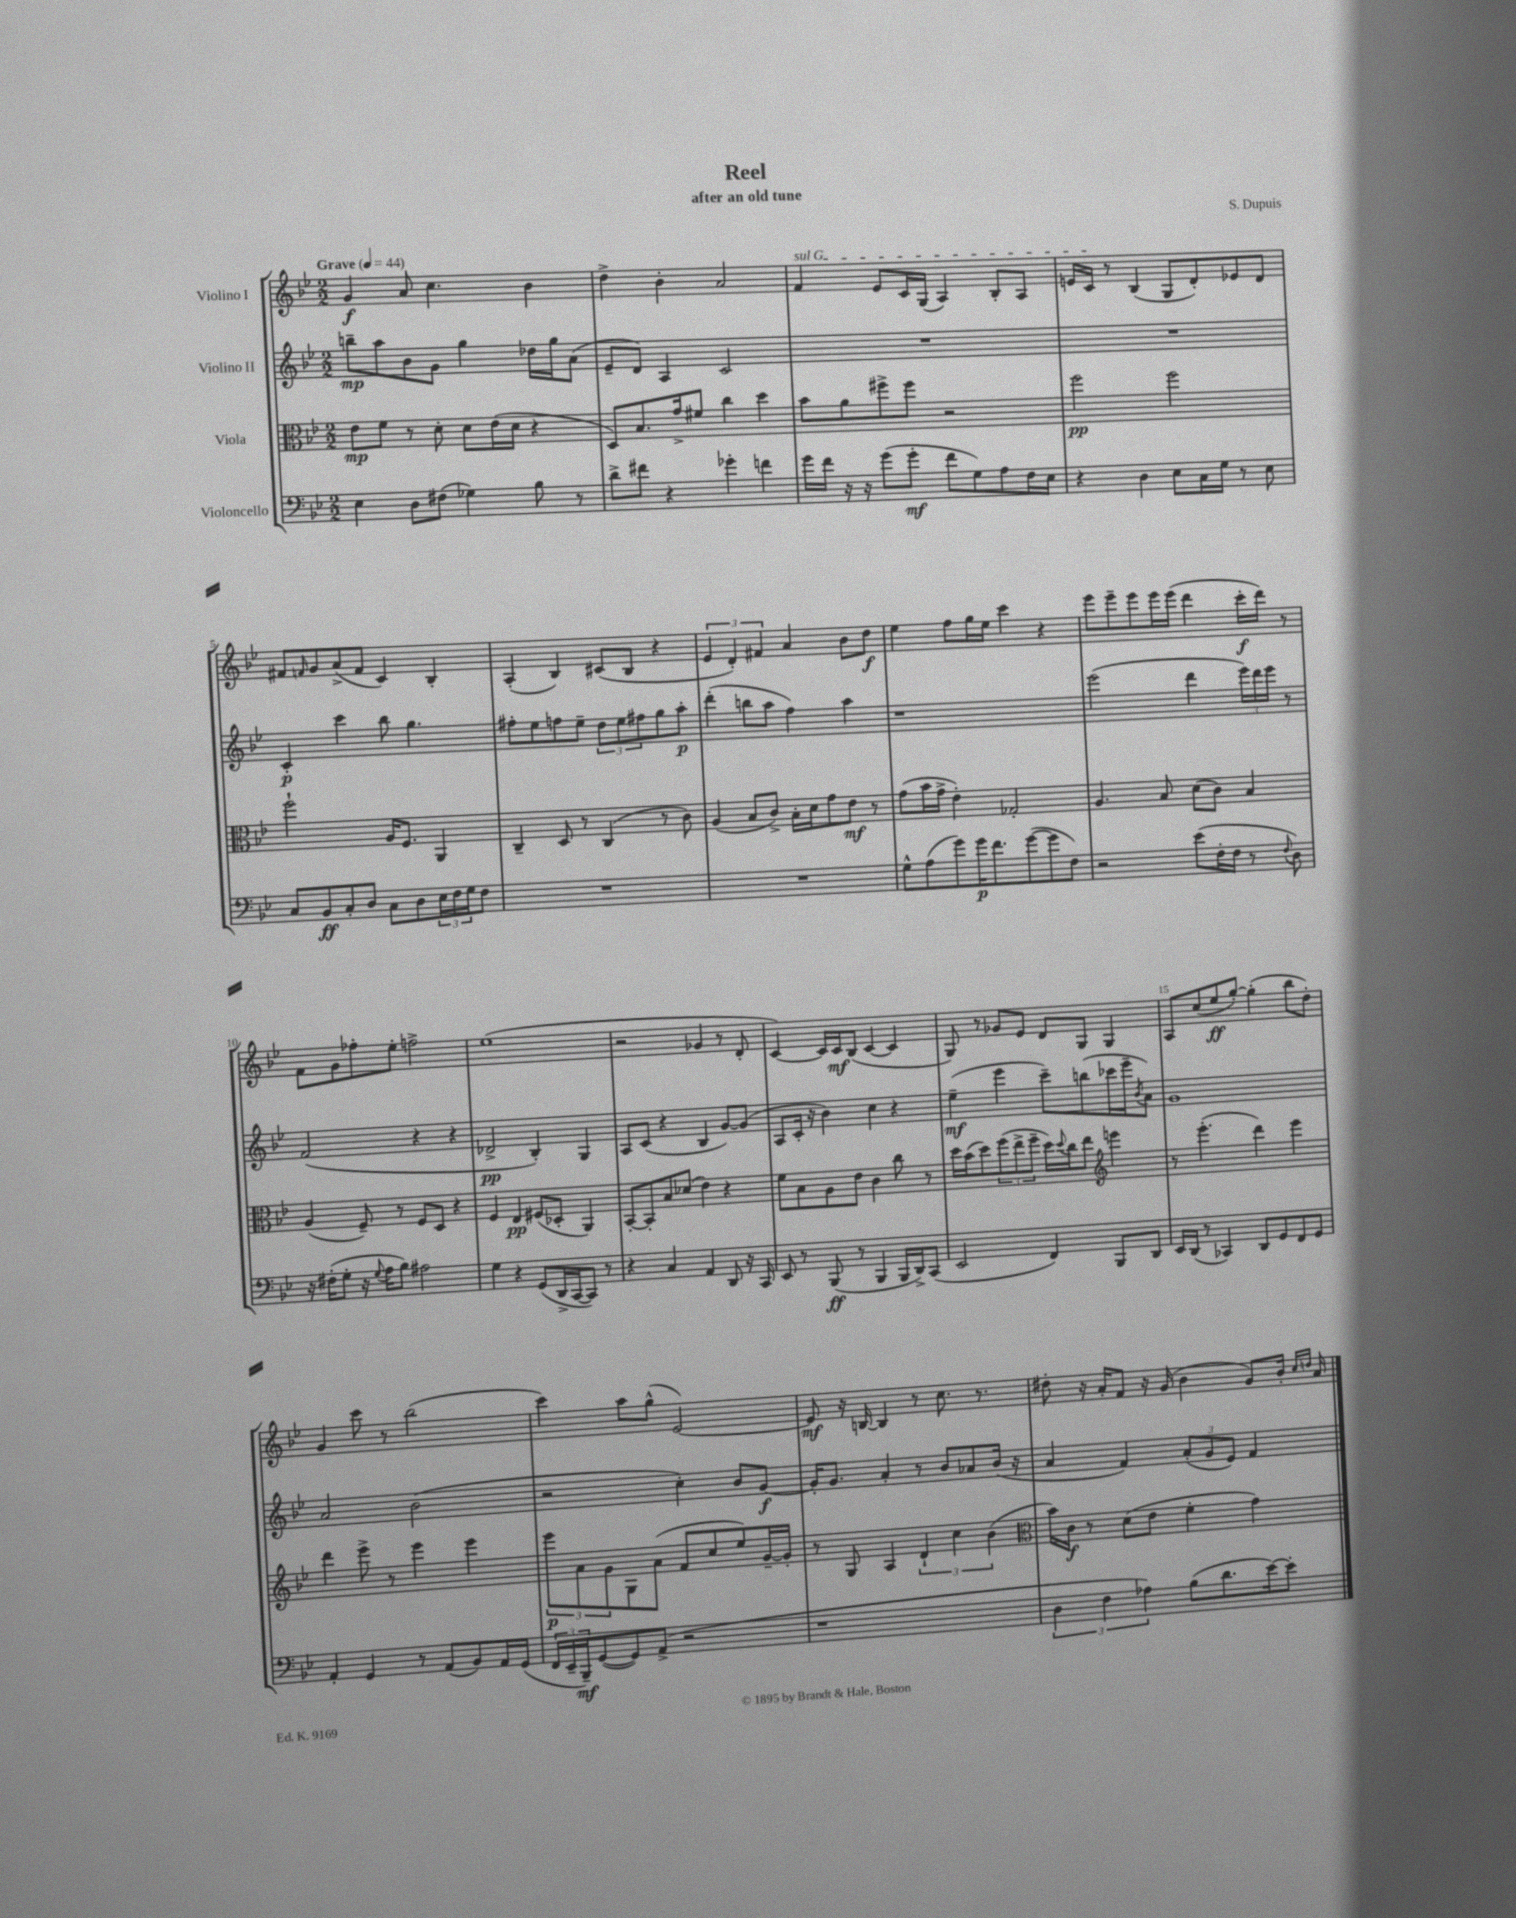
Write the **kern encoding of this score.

**kern	**kern	**kern	**kern
*staff4	*staff3	*staff2	*staff1
*clefF4	*clefC3	*clefG2	*clefG2
*k[b-e-]	*k[b-e-]	*k[b-e-]	*k[b-e-]
*M2/2	*M2/2	*M2/2	*M2/2
*MM44	*MM44	*MM44	*MM44
4E-	8e-	8bb~	4g
.	8f	8aa	.
8D	8r	8b-	8a
(8F#	8d'	8g	4.cc
4G-)	8d	4gg	.
.	(16e-	.	.
.	16d	.	.
8B-	4r	16dd-	4b-
.	.	16gg	.
8r	.	(8a	.
=	=	=	=
8d^	8D)	8e-~	4dd^
8f#	8.B-	8d)	.
4r	.	4A	4b-'
.	16g^	.	.
.	8f#	.	.
4g-'	4cc	2c	2a
4f	4dd	.	.
=	=	=	=
16g	8b-	1r	4f
16f	.	.	.
16r	8a	.	.
16r	.	.	.
(8g	8ff#^	.	8e-
8g'	8ff#	.	16c
.	.	.	(16G
8f	2r	.	4A)
8G)	.	.	.
8A	.	.	8B-'
16F	.	.	8A
16E-	.	.	.
=	=	=	=
4r	2ff	1r	16e
.	.	.	16c
.	.	.	8r
4D	.	.	(4B-
8E-	2ff	.	8G
16C	.	.	8d')
16G	.	.	.
8r	.	.	8e-
8E-	.	.	8d
=	=	=	=
8C	2ff`	4c'	8f#
.	.	.	16qqf
8BB-	.	.	8g
8C'	.	4ccc	(8a^
8D	.	.	8f
8C	16A	8bb-	4c)
.	8.F	.	.
8D	.	4.gg	.
24E-	4AA	.	4B-'
24F	.	.	.
24G	.	.	.
8F	.	.	.
=	=	=	=
1r	4C~	8ff#'	(4A'
.	.	8ee-	.
.	8D	8ff	4B-)
.	8r	8ee-~	.
.	(4C	12dd	(8c#
.	.	12ee-	.
.	.	.	8B-
.	.	12ff#	.
.	8r	8gg	4r
.	8c)	8aa'	.
=	=	=	=
1r	(4A	(4ddd'	6e-
.	.	.	6d')
.	8B-	8bb	.
.	.	.	6f#
.	8c^)	8aa	.
.	16B-'	4ff)	4a
.	16d	.	.
.	8g	.	.
.	8e-	4aa	8b-
.	8r	.	8dd
=	=	=	=
8G^^	(8g	1r	4ee-
(8A	16b-	.	.
.	16g^	.	.
8g)	4e-')	.	8ff
16g	.	.	16gg
8.f	.	.	16ee-
.	2G-'	.	4ccc
([8g	.	.	.
8g]	.	.	4r
8F)	.	.	.
=	=	=	=
2r	4.A	(2eee-	8eee-
.	.	.	8eee-~
.	.	.	8eee-
.	8B-	.	16eee-
.	.	.	(16eee-
(8e-	(8d	4ddd	4ddd
16F'	8c)	.	.
16F	.	.	.
8r	4B-	24eee-)	16ccc'
.	.	24ddd	.
.	.	.	16ddd)
.	.	24eee-	.
8qqF	.	.	.
8D)	.	8r	8r
=	=	=	=
16r	(4A	(2f	8f
(16F#'	.	.	.
8G'	.	.	8g
16r	8F~)	.	8ff-'
8qqG	.	.	.
16A	.	.	.
8B-)	8r	.	8ee-'
2A#	8F	4r	2ff^
.	8D	.	.
.	4r	4r	.
=	=	=	=
4G	4F	2d-^	(1ee-
4r	4E-	.	.
(8GG	(8F#	4B-')	.
16DD^	8D-'	.	.
[16CC	.	.	.
8CC])	4AA)	4G	.
8r	.	.	.
=	=	=	=
4r	[8BB-'	8A	2r
.	8BB-']	(8c	.
4C	8B-	4r	.
.	(8d-	.	.
4AA	4e-)	4B-	4g-
8DD	4r	[8g)	8r
16r	.	(8g]	8d'
16CC	.	.	.
=	=	=	=
8EE-	8f	8A	[4c)
8r	8B-	16c'	.
.	.	16r	.
(8BBB-	8A	4b-)	16c]
.	.	.	16c
8r	8e-	.	(8B-
4BBB-	4c	4cc	[4c
16BBB-	8cc	4r	4c]
16DD^)	.	.	.
(8CC	8r	.	.
=	=	=	=
2EE-	16dd	(4ee-~	8G)
.	(16b-	.	.
.	8dd)	.	8r
.	(12ff	4eee-	8g-
.	12ee-^	.	.
.	.	.	8e-
.	12ff~	.	.
4FF)	16dd)	8ccc~)	8d
.	8qqdd	.	.
.	16cc	.	.
.	8ee-	(8bb	8G
*	*clefG2	*	*
8BBB-	4eee	16ccc-	4G
.	.	16eee-~	.
.	.	8qb-	.
8DD	.	8a)	.
=	=	=	=
16EE-	8r	1g	8A
(16DD	.	.	.
8r	(4.eee-'	.	(8cc
4CC-)	.	.	8ee-
.	.	.	[8gg')
8DD	4ddd)	.	(4gg']
8GG	.	.	.
8FF	4eee-	.	8bb-
8GG	.	.	8dd')
=	=	=	=
4AA'	4ddd	2a	4g
4GG	8eee-^	.	8ccc
.	8r	.	8r
8r	4eee-	(2b-	(2bb-
(8AA	.	.	.
8BB-)	4eee-	.	.
16AA	.	.	.
(16GG	.	.	.
=	=	=	=
24FF	12eee-	2r	4ccc)
24EE-~	.	.	.
24BBB-~)	12a	.	.
([8GG	.	.	.
.	12g	.	.
8GG])	8G	.	8aa
(8AA^	(8a	.	(8gg^^
2r	8f	4cc')	[2e-)
.	8cc	.	.
.	8ee-)	8b-	.
.	[16g~	[8g	.
.	16g']	.	.
=	=	=	=
1r	8r	16g']	8e-]
.	.	8.g	.
.	8G	.	16r
.	.	.	[16B
.	4A	4a'	4B]
.	6d`	8r	8r
.	.	8b-	8.cc
.	6cc	.	.
.	.	8a-	.
.	.	.	8.r
.	(6b-	.	.
.	.	(16b-	.
.	.	16r	.
=	=	=	=
*	*clefC3	*	*
6D	16b-)	4a	8dd#'
.	16c	.	.
.	8r	.	16r
6F	.	.	.
.	.	.	16a'
.	(8d	4f)	8f
6A-)	.	.	.
.	8e-	.	16r
.	.	.	(16g
(8B-	4f'	(12a'	4b-
.	.	12g	.
8.d	.	.	.
.	.	12e-)	.
.	4g)	4f	8g)
[16e-)	.	.	.
8e-']	.	.	16b-'
.	.	.	16qqcc
.	.	.	16qqdd
.	.	.	16a
==	==	==	==
*-	*-	*-	*-
